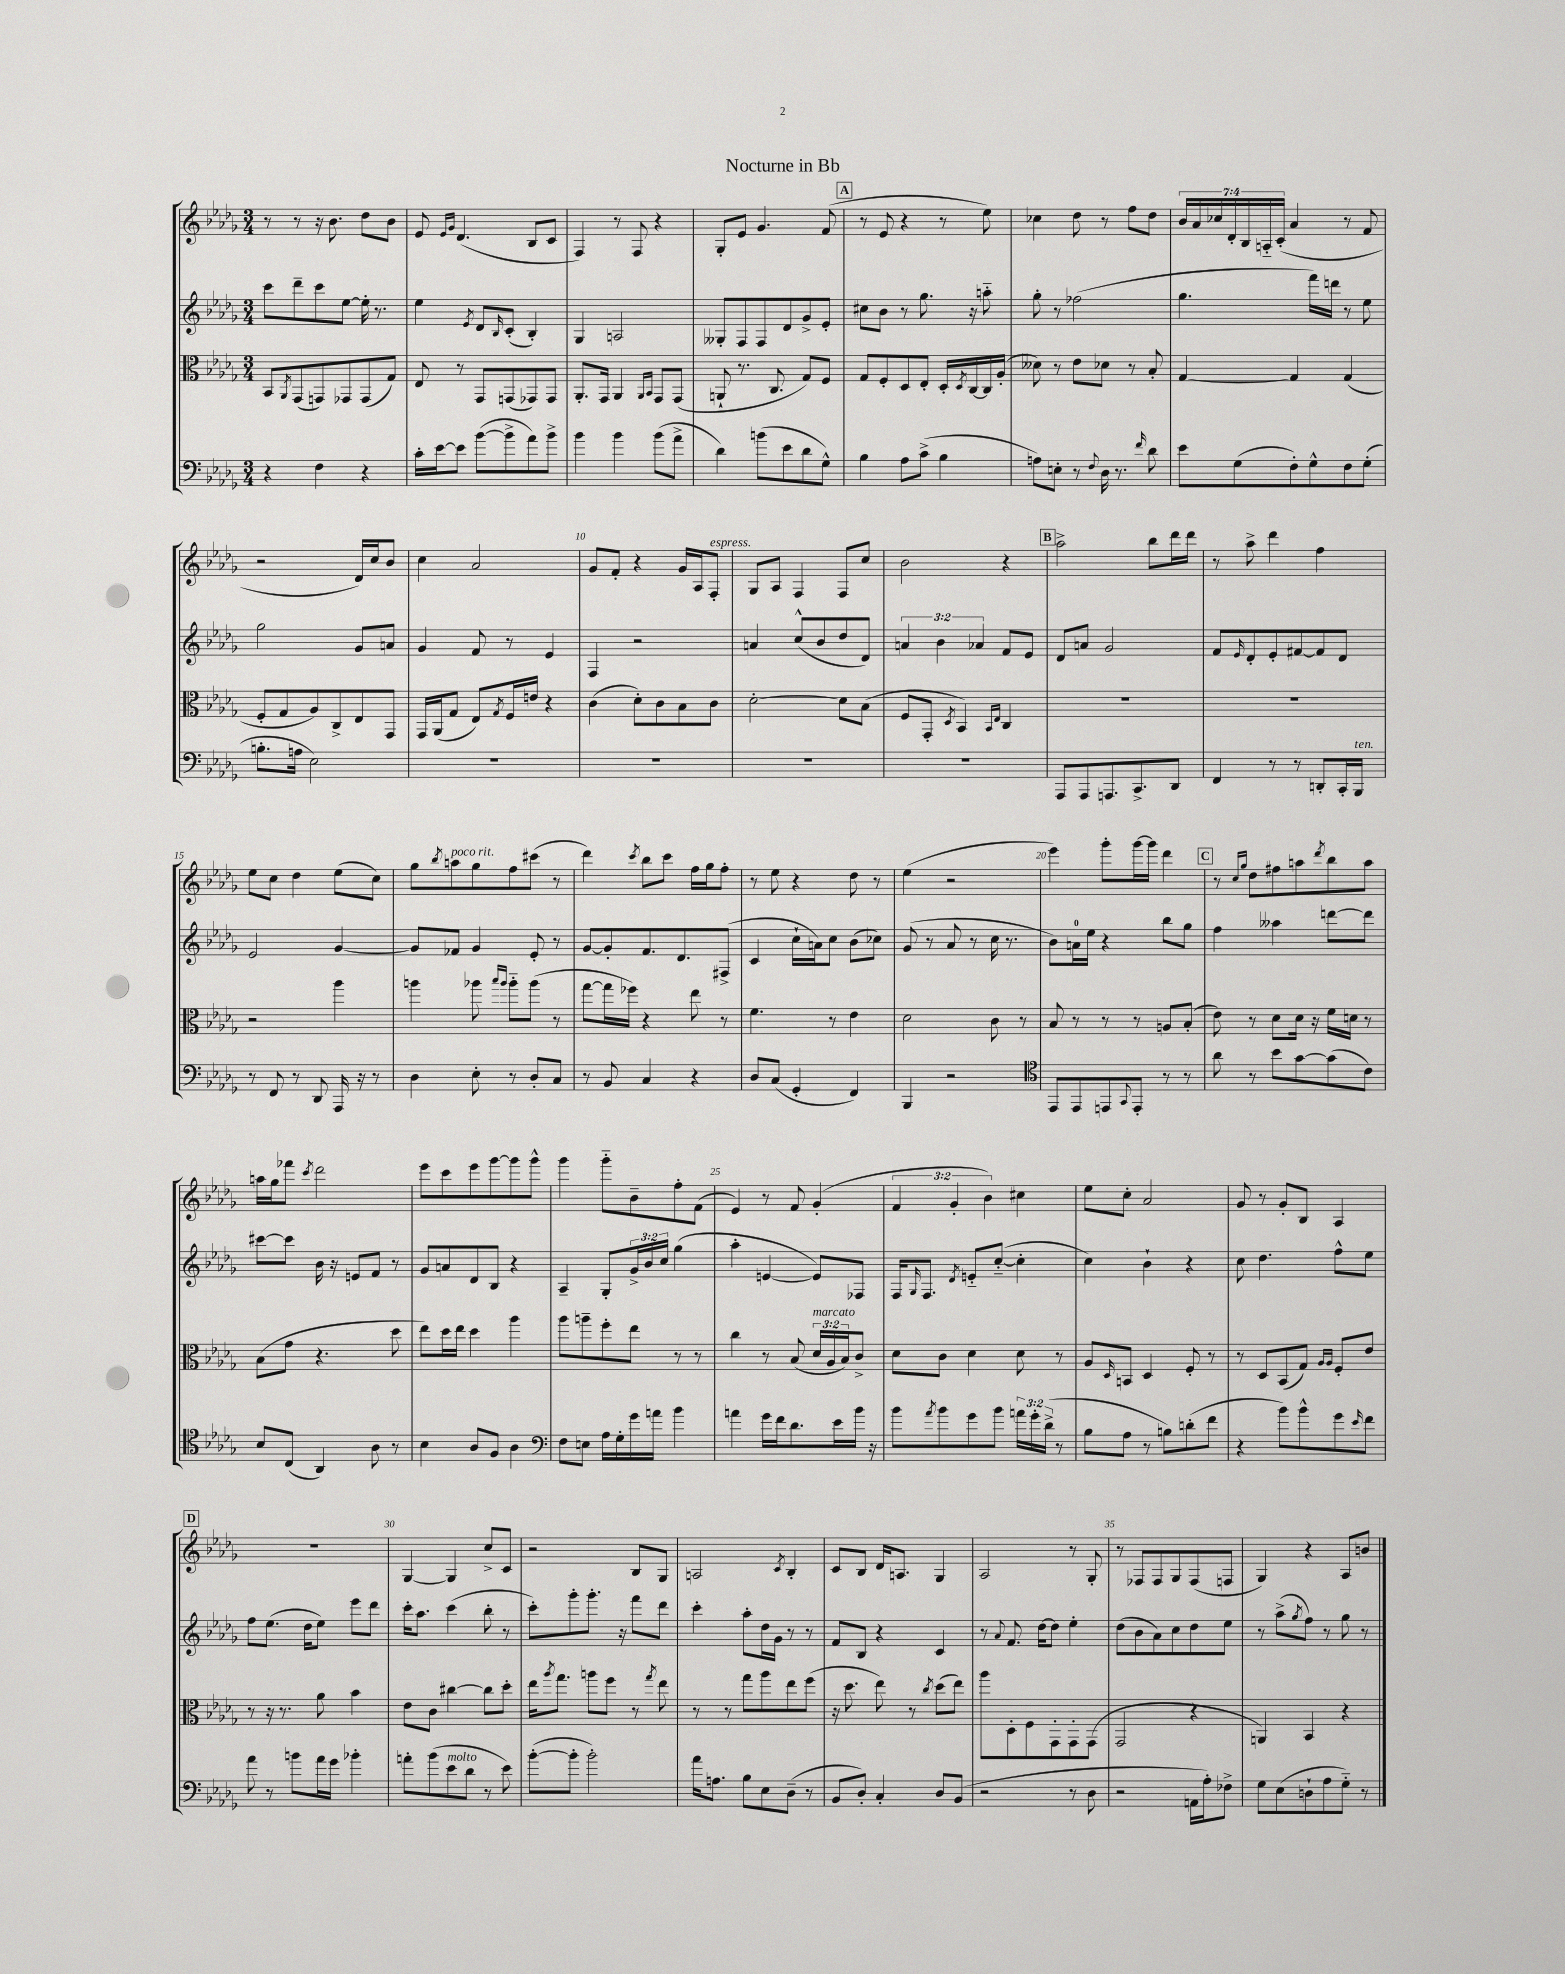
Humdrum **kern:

**kern	**kern	**kern	**kern
*staff4	*staff3	*staff2	*staff1
*clefF4	*clefC3	*clefG2	*clefG2
*k[b-e-a-d-g-]	*k[b-e-a-d-g-]	*k[b-e-a-d-g-]	*k[b-e-a-d-g-]
*M3/4	*M3/4	*M3/4	*M3/4
4r	8BB-	8ccc	8r
.	8qAA-	.	.
.	(8GG-	8ddd-~	8r
4F	8GG)	8ccc	16r
.	.	.	8.b-
.	8GG-	[8ee-	.
4r	(8GG-	16ee-']	8dd-
.	.	8.r	.
.	8G-)	.	8b-
=	=	=	=
16c'	8E-	4ee-	8e-
[16e-	.	.	.
.	.	.	16qqe-
.	.	.	16qqg-
8e-]	8r	.	(4.d-
.	.	8qe-	.
([8b-	8GG-	8d-	.
.	.	16qqB-	.
8b-^]	(8GG	(8c'	.
8a-)	8GG-)	4B-')	8B-
8b-^	8GG-	.	8c
=	=	=	=
4b-	8.AA-'	4G-	4F)
.	16GG-	.	.
4b-	4AA-	2A	8r
.	.	.	8F
.	16qqAA-	.	.
.	16qqBB-	.	.
(8b-	8GG-	.	4r
8a-^	(8GG-	.	.
=	=	=	=
4d-)	8AA`	8G--'	8G-'
.	8.r	8F	8e-
(8b	.	8F	4.g-
.	8.C	.	.
8e-	.	8d-	.
8d-	8G-)	8g-^	.
8G-^^)	8F	8e-'	(8f
=	=	=	=
4B-	8G-	8cc#	8r
.	8F'	8b-	8e-
8A-	8D-	8r	4r
(8c^	8E-'	8.gg-	.
4B-	16D-'	.	8r
.	8qD-	.	.
.	[16C	16r	.
.	16C]	8aa'~	8ee-)
.	(16A-'	.	.
=	=	=	=
8A)	8d--)	8gg-'	4cc-
8E'	8r	8r	.
8r	8e-	(2ff-	8dd-
8qqF	.	.	.
16D-	8d-	.	8r
8.r	.	.	.
.	8r	.	8ff
16qqf	.	.	.
8d-	8B-'	.	8dd-
=	=	=	=
8e-	[4G-	4.gg-	28b-
.	.	.	28a-
.	.	.	28cc-
.	.	.	28d-'
(8G-	.	.	.
.	.	.	28B-
.	.	.	28A'~
.	.	.	(28c'
8F')	4G-]	.	4a-
8G-^^	.	16fff)	.
.	.	16ddd	.
8F	(4G-	8r	8r
(8G-'	.	8ee-	8f
=	=	=	=
8.B'	8F'	2gg-	2r
.	8G-	.	.
16A	.	.	.
2E-)	8A-)	.	.
.	8C^	.	.
.	8E-	8g-	16d-)
.	.	.	16cc
.	8GG-	8a	8b-
=	=	=	=
2.r	16GG-	4g-	4cc
.	(16AA-	.	.
.	8G-	.	.
.	8E-)	8f	2a-
.	8qG-	.	.
.	16F	8r	.
.	16e	.	.
.	4r	4e-	.
=	=	=	=
2.r	(4c	4F	8g-
.	.	.	8f'
.	8d-')	2r	4r
.	8c	.	.
.	8B-	.	16g-
.	.	.	16A-
.	8c	.	8F'
=	=	=	=
2.r	[2d-'	4a	8G-
.	.	.	8A-
.	.	(8cc^^	4F
.	.	8b-	.
.	8d-]	8dd-	8F
.	(8B-	8d-)	8cc
=	=	=	=
2.r	8F	6a	2b-
.	8GG-'	.	.
.	.	6b-	.
.	8qD-	.	.
.	4BB-)	.	.
.	.	6a-	.
.	16qqBB-	.	.
.	16qqE-	.	.
.	4C	8f	4r
.	.	8e-	.
=	=	=	=
8AAA-	2.r	8d-	2aa-^
8AAA-	.	8a	.
8.AAA	.	2g-	.
8.CC^	.	.	.
.	.	.	8bb-
8DD-	.	.	16ddd-
.	.	.	16ddd-
=	=	=	=
4FF	2.r	8f	8r
.	.	16qqe-	.
.	.	8d-'	8aa-^
8r	.	8e-'	4ddd-
8r	.	[8f#	.
8DD'	.	8f#]	4ff
16CC'	.	8d-	.
16BBB-	.	.	.
=	=	=	=
8r	2r	2e-	8ee-
8FF	.	.	8cc
8r	.	.	4dd-
8DD-	.	.	.
16AAA-	4aa-	[4g-	(8ee-
16r	.	.	.
8r	.	.	8cc)
=	=	=	=
4D-	4aa	8g-]	8gg-
.	.	.	8qbb-
.	.	8f-	8aa
8E-'	8aa-	4g-	8gg-
.	16qqbb-	.	.
.	16qqaa-	.	.
8r	8aa-'~	.	8ff
8D-'	(8aa-	8e-'	(8ccc#
8C	8r	8r	8r
=	=	=	=
8r	[8gg-	[8g-	4ddd-)
8BB-	16gg-]	8g-']	.
.	16ff-)	.	.
.	.	.	8qccc
4C	4r	8.f	8bb-
.	.	.	8ccc
.	.	8.d-	.
4r	8ee-	.	16ff
.	.	.	16gg-
.	8r	(8F#^	8ff'
=	=	=	=
8D-	4.f	4c	8r
(8C	.	.	8ee-
4GG-'	.	16cc`	4r
.	.	16a)	.
.	8r	8cc	.
4FF)	4e-	(8b-	8dd-
.	.	8cc-)	8r
=	=	=	=
4BBB-	2d-	(8g-	(4ee-
.	.	8r	.
2r	.	8a-	2r
.	.	8r	.
.	8c	16cc	.
.	.	8.r	.
.	8r	.	.
=	=	=	=
*clefC4	*	*	*
8EE-	8B-	8b-)	4eee-)
8EE-	8r	16a	.
.	.	16ee-	.
8EE	8r	4r	8ggg-'
8qqGG-	.	.	.
8EE'	8r	.	[16ggg-
.	.	.	16ggg-]
8r	8A	8bb-	4ddd-
8r	(8B-'	8gg-	.
=	=	=	=
8a-	8e-)	4ff	8r
.	.	.	16qqcc
.	.	.	16qqgg-
8r	8r	.	8dd-
8b-	8d-	4aa--	8ff#
[8g-	16d-	.	8aa
.	16r	.	.
.	.	.	8qddd-
(8g-]	16f	[8ddd	8bb-
.	16d	.	.
8c)	8r	8ddd]	8aa
=	=	=	=
8B-	(8B-	[8ccc#	16aa
.	.	.	16gg-
(8C	8g-	8ccc#]	8fff-
.	.	.	8qccc
4AA-)	4.r	16b-	2ddd-
.	.	16r	.
.	.	8e	.
8A-	.	8f	.
8r	8dd-	8r	.
=	=	=	=
4B-	8ee-)	8g-	8eee-
.	16dd-	8a	8ccc
.	16ee-	.	.
8A-	4dd-	8d-	8eee-
8F	.	8B-	[8ggg-
4A-	4aa-	4r	8ggg-]
.	.	.	8ggg-^^
=	=	=	=
*clefF4	*	*	*
8F	8aa-	4A-~	4ggg-
8E	8aa~	.	.
16A-	8ff'	8G-'	8ggg-'~
16G-'	.	.	.
16g-	8ee-	24g-^	8b-~
.	.	24b-	.
16a	.	.	.
.	.	24cc	.
4b-	8r	(4gg-	8ff'
.	8r	.	(8f
=	=	=	=
4a	4cc	4aa-'	4e-)
16g-	8r	[4e	8r
16f	.	.	.
8.d-	(8B-	.	8f
.	24d-	8e])	(4g-'
.	24A-	.	.
16e-	.	.	.
.	24B-)	.	.
16b-	8c^	8F-	.
16r	.	.	.
=	=	=	=
8b-	8d-	16F	6f
.	.	16qqG-	.
.	.	8.F	.
8qa-	.	.	.
8b-	8c	.	.
.	.	.	6g-'
.	.	8qd-	.
8g-	4d-	8e'~	.
.	.	.	6b-)
8b-	.	([8cc'~	.
24a	8d-	4cc']	4cc#
24g-'	.	.	.
(24d-^	.	.	.
8r	8r	.	.
=	=	=	=
8B-	8A-	4cc)	8ee-
.	16qqD-	.	.
8A-	8BB	.	8cc'
8r	4D-	4b-`	2a-
8B)	.	.	.
(8d'	8F'	4r	.
8f	8r	.	.
=	=	=	=
4r	8r	8cc	8g-
.	8D-	4.dd-	8r
8b-)	(8BB-	.	8g-'
8b-^^	8G-)	.	8B-
.	16qqA-	.	.
.	16qqA-	.	.
8g-	8F'	8ff^^	4A-
16qqe-	.	.	.
8f	8e-	8ee-	.
=	=	=	=
8a-	8r	8ff	2.r
8r	16r	(8.ee-	.
.	8.r	.	.
8b	.	.	.
.	.	16dd-	.
16a-	8a-	8ee-)	.
16g-	.	.	.
4b-'	4b-	8eee-	.
.	.	8ddd-	.
=	=	=	=
8a'	8e-	16ccc'	[4G-
.	.	8.aa-	.
(8b-	8c	.	.
8e-	[4cc#	(4ccc	4G-]
8d-	.	.	.
8r	8cc#]	8bb-'	8cc^
8e-)	8dd-'	8r	8c
=	=	=	=
([8b-'	16ee-	8ccc')	2r
.	8qaa-	.	.
.	8.gg-	.	.
8b-']	.	8ggg-'	.
2b-')	8aa	8.ggg-'	.
.	8ff	.	.
.	.	16r	.
.	8r	8fff	8B-
.	8qgg-	.	.
.	8ee-	8ddd-	8G-
=	=	=	=
16a-	8r	4ccc'	2A
8.A	.	.	.
.	8r	.	.
8B-	8gg-	8aa-'	.
8E-	8aa-	16dd-	.
.	.	16g-	.
.	.	.	8qc
(8D-~	8ee-	8r	4B-'
8r	(8ff	8r	.
=	=	=	=
8BB-	16r	8f	8c
.	8.dd-	.	.
8D-')	.	8B-	8B-
4C'	8ee-)	4r	16d-
.	.	.	8.A
.	8r	.	.
.	8qcc	.	.
8D-	(8dd-	4c	4G-
(8BB-	8ee-)	.	.
=	=	=	=
2r	8aa-	8r	2A-
.	.	8qqa-	.
.	8D-'	8.f	.
.	8F	.	.
.	.	[16dd-	.
.	8GG-'	8dd-]	.
8r	8GG-'	4ee-'	8r
8D-	(8GG-	.	8G-'
=	=	=	=
2r	2GG-	(8dd-	8r
.	.	8b-	8F-
.	.	8a-)	8F-
.	.	8cc	8G-
16AA	4r	8dd-	(8F-
16A-')	.	.	.
8F-^	.	8ee-	8F
=	=	=	=
8G-	4AA)	8r	4G-)
(8E-	.	(8aa-^	.
.	.	8qgg-	.
8D`	4BB-	8ff)	4r
8A-	.	8r	.
8G-'~)	4r	8gg-	8A-
8r	.	8r	8b
==	==	==	==
*-	*-	*-	*-
